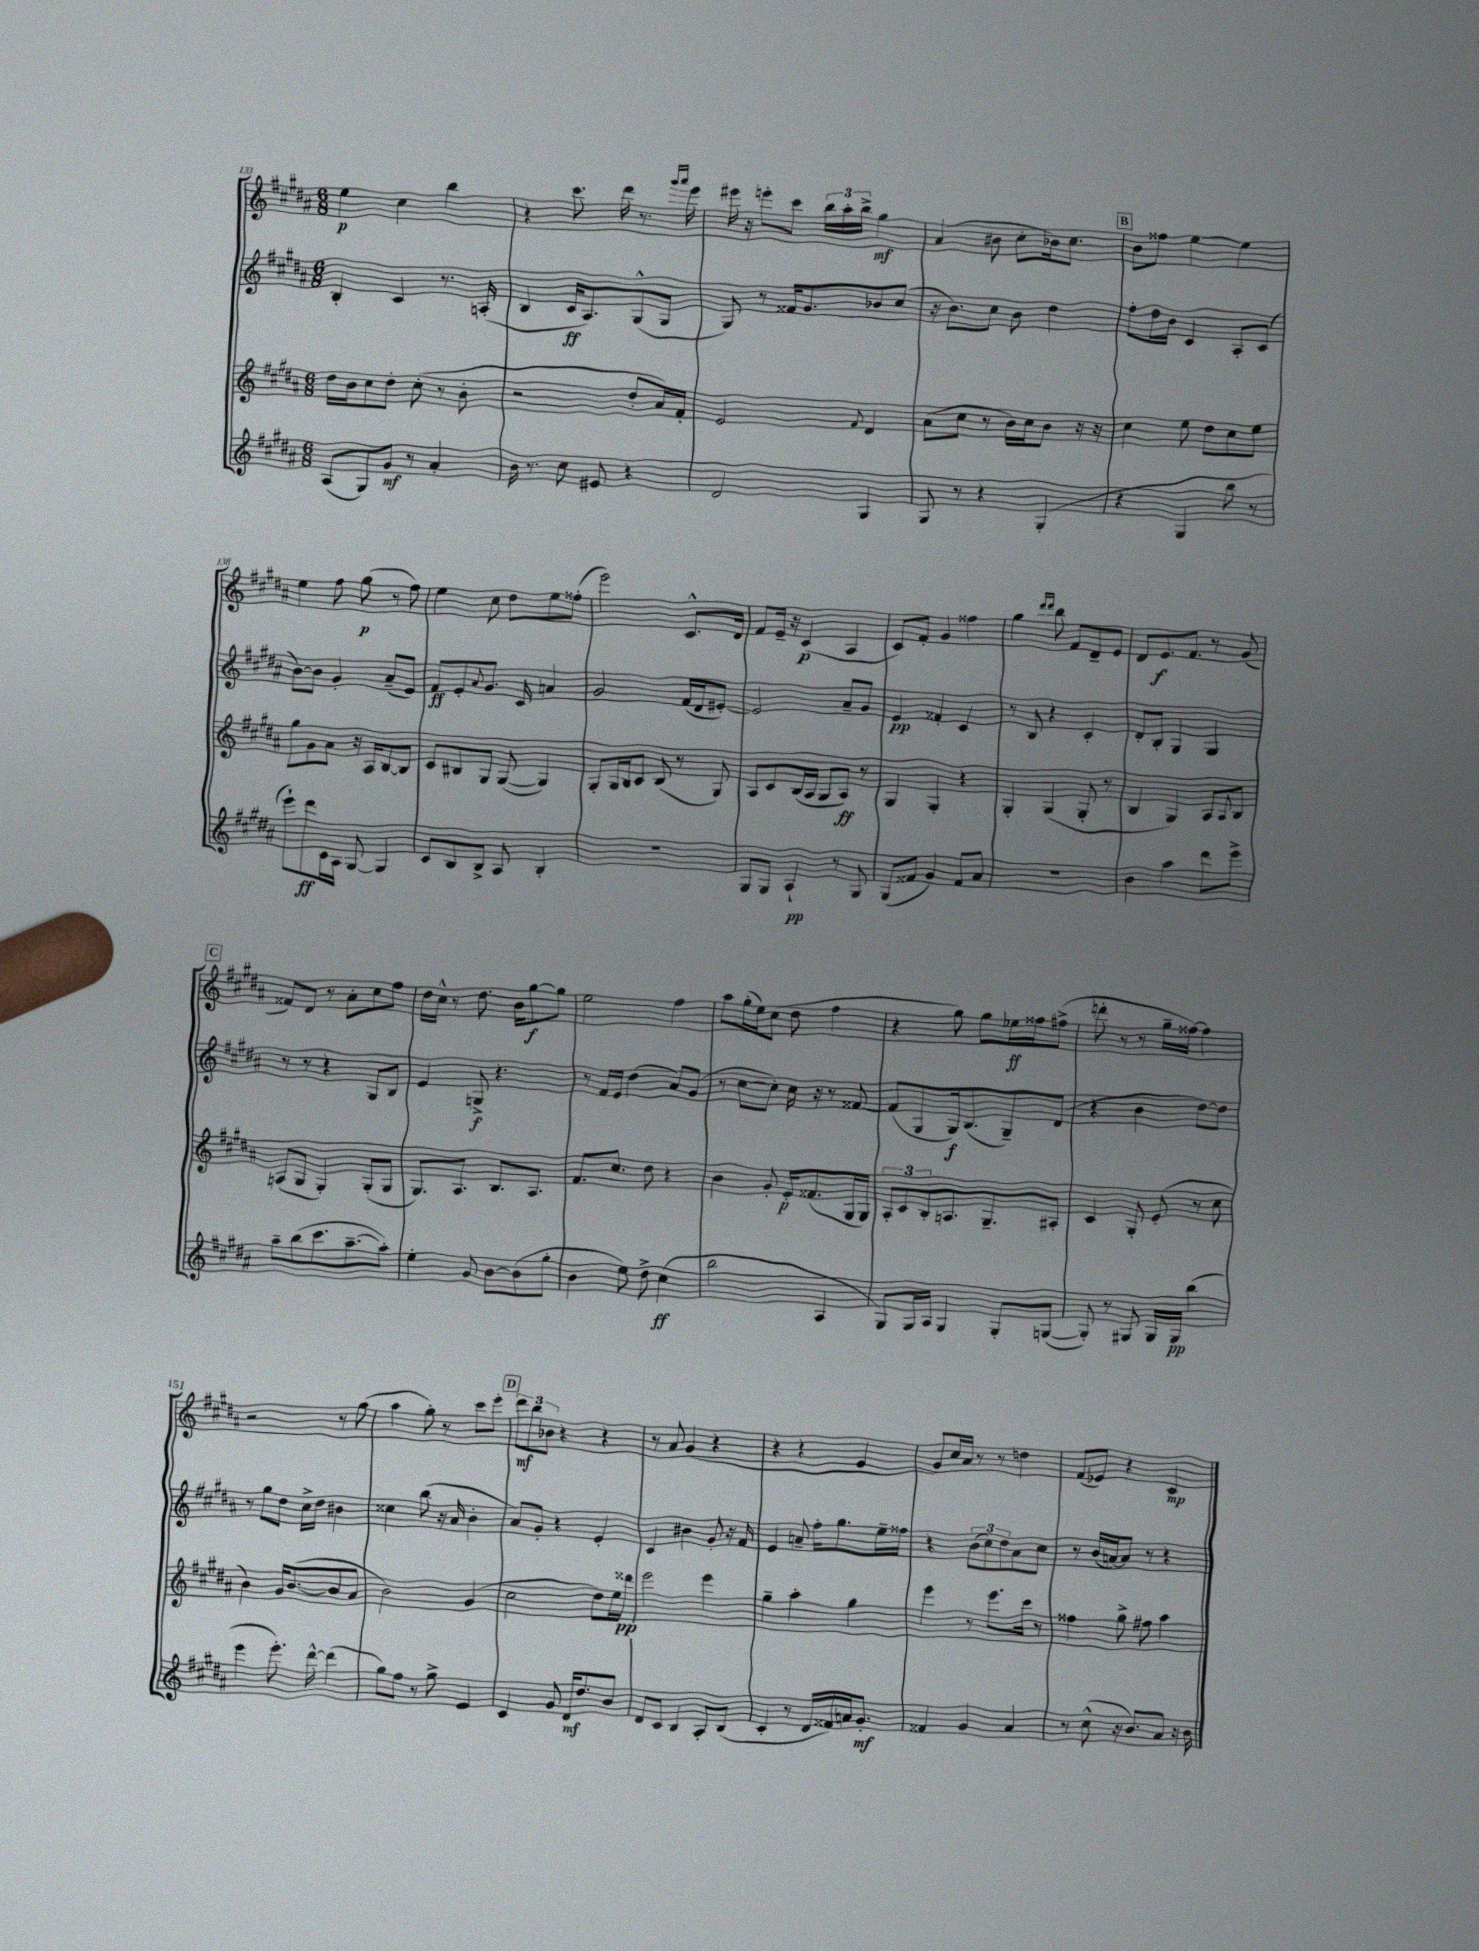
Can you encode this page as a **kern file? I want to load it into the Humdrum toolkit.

**kern	**kern	**kern	**kern
*staff4	*staff3	*staff2	*staff1
*clefG2	*clefG2	*clefG2	*clefG2
*k[f#c#g#d#a#]	*k[f#c#g#d#a#]	*k[f#c#g#d#a#]	*k[f#c#g#d#a#]
*M6/8	*M6/8	*M6/8	*M6/8
(8A#/L	16dd#\LL	4B'/	4ee\
.	16b\J	.	.
8G#/)	8cc#\	.	.
8g#/J	8dd#'\J	4c#/	4cc#\
8r	(8cc#'\	.	.
4a#'/	8r	8.r	4bb\
.	8b'\	.	.
.	.	(16A'/	.
=	=	=	=
16b\	2r	4B/	4r
8.r	.	.	.
8cc#\	.	16c#/LK	8.ccc#\
.	.	8.A#/)	.
8e#/	.	.	.
.	.	.	16ddd#\
4r	8dd#'/L	(8G#^^/	8.r
.	16a#/L)	8G#/J	.
.	.	.	16qqggg#/LL
.	.	.	16qqaaa#/JJ
.	16f#'/JJ	.	16eee\
=	=	=	=
2d#/	2e/	8G#/)	16eee#\
.	.	.	16r
.	.	8r	8eee'\L
.	.	16f##/LK	8ccc#\J
.	.	8.g#/	.
.	.	.	24bb\LL
.	.	.	24aa#'\
.	.	.	24bb^\JJ
.	8qqf#/	.	.
4G#/	4d#/	8b-/	4gg#\
.	.	(8cc#/J	.
=	=	=	=
8G#/	(8a#\L	16r	(4a#/
.	.	8.b\L)	.
8r	8cc#\J	.	.
4r	8r	8cc#\J	8b#\
.	16b\LL)	8b\	8cc#'\L
.	16cc#\J	.	.
(4G#'/	8b\J	4dd#\	16b-\k)
.	.	.	8.cc#\J
.	16r	.	.
.	16r	.	.
=	=	=	=
4r	4cc#\	8ff#'\L	8b\L
.	.	16dd#\L	8ff##\J
.	.	16b\JJ	.
4G#/	8ee\	4c#/	[4ee\
.	8dd#\L	.	.
8bb\	8cc#\	8A#'/L	4ee\]
8r	8ee\J	(8c#/J	.
=	=	=	=
8eee`\L)	8gg#\L	[8b\L)	4ee\
8ddd#\	8g#\	8b\]J	.
16c#\L	8a#\J	4g#'/	8ff#\
16A#\JJ	.	.	.
[8G#/	16r	.	(8gg#\
.	16A#/LK	.	.
4G#/]	[8B/	(8a#~/L	8r
.	8B/]J	8e/J)	8ff#\)
=	=	=	=
8c#/L	8c#/L	8f#/L	4ee\
8B/	8B#/	8e'/	.
.	.	8qqa#/	.
8B^/J	8G#/J	8.g#/J	8cc#\
8A#/	([8G#/	.	8dd#\L
.	.	16c#/	.
4B'/	4G#/])	4a/	8ee\
.	.	.	(8ff##'\J
=	=	=	=
2.r	8G#'/L	2g#/	2eee\)
.	16G#/L	.	.
.	16B/J	.	.
.	8c#/J	.	.
.	(8B/	.	.
.	8r	(16f#/LL	8.c#^^/L
.	.	16d#/J	.
.	8G#/)	[8e#'/J)	.
.	.	.	16d#/Jk
=	=	=	=
8G#/L	8A#/L	2e#/]	8f#/L
8G#/J	8c#/	.	16e~/Jk
.	.	.	16r
4A#`/	(16B/L	.	(4c#/
.	16A#/JJ	.	.
.	8G#/L	.	.
8r	8A#/J)	8a#~/L	4A#/
8G#/	8r	8g#/J	.
=	=	=	=
(8G#/L	4G#/	4e/	8c#/L)
8f##/J	.	.	8f#'/J
4g#/)	4G#'/	4f##'/	4g#/
8f##/L	4r	4c#/	4ff##\
8a#/J	.	.	.
=	=	=	=
2.r	4G#'/	8r	4gg#\
.	.	8B/	.
.	.	.	16qqddd#/LL
.	.	.	16qqddd#/JJ
.	(4G#/	4r	8bb\
.	.	.	8f#/L
.	8G#'/	4c#'/	8d#~/
.	8r	.	8e/J
=	=	=	=
4b\	4B/	8d#'/L	8d#/L
.	.	8B'/J	8.e/
4aa#\	4G#/)	4G#/	.
.	.	.	8.f#/J
8ddd#\L	8A#/L	4G#/	8r
.	8qqA#/	.	.
8eee^\J	8B/J	.	(8g#/
=	=	=	=
8aa#~\L	(8A/L	8r	8f##/L)
(8bb\	8G#/J	8r	8d#/J
8.ccc#\	4G#'/)	4r	8r
.	.	.	8a#'\L
[8.aa#~\	.	.	.
.	(8G#'/L	8G#/L	8cc#\
8aa#'\]J)	8G#/J	8B/J	8ff#\J
=	=	=	=
4ee'\	8.G#/L)	4e/	16dd#\LL
.	.	.	16cc#^^\JJ
.	.	.	8r
.	8.A#/J	.	.
8g#/	.	8G^/	8.dd#\
[8b\L	8.B/L	4.r	.
.	.	.	16b\LK
(8b\]	.	.	[8gg#\
.	8.A#/J	.	.
8gg#'\J	.	.	8gg#\]J
=	=	=	=
4b\	8.f#/L	8r	2ee\
.	.	16f#/LL	.
.	8.cc#/J	16e/JJ	.
8ee\)	.	(4dd#\	.
8dd#^\	8dd#\	.	.
(4cc#\	4r	8a#/L)	4ff#\
.	.	(8g#/J	.
=	=	=	=
2bb\	4b\	8r	8aa#\L
.	.	[8cc#\L	(16gg#'\L
.	.	.	16ee\J)
.	8g#'/	8cc#'\]J)	(8cc#\J
.	16e'/LK	16cc#\	8dd#\
.	(8.f##/	16r	.
4A#/	.	8r	4ff#\
.	16G#/L	[8f##/	.
.	16G#/JJ)	.	.
=	=	=	=
8G#/L)	12A#'/L	(8f##/]L	4r
.	12c#/	.	.
16G#/L	.	8G#/	.
.	12B'/	.	.
16A#/JJ	.	.	.
4G#/	8.A/	16G#/k)	8gg#\)
.	.	(8.B/	.
.	.	.	8gg#\L
.	8.G#~/	.	.
8G#'/L	.	8G#~/)	16ee-\L
.	.	.	16ff##\J
([8G/J	8A#'/J	(8d#/J	(8ff#^\J
=	=	=	=
8G'/])	4c#/	4r	8ddd'\
8r	.	.	8r
8G#/	8G#'/	4b\	8r
16G#/LL	(8e'/	.	16gg#~\LL
16G#/JJ	.	.	[16ff##\JJ)
(4bb\	8r	[8dd#\L)	4ff##\]
.	8cc#\	8dd#\]J	.
=	=	=	=
4eee\	4b\)	8r	2r
.	.	8gg#\L	.
8.eee'\)	16g#/LK	8dd#\J	.
.	([8.b/	.	.
.	.	16cc#^\LL	.
[16ddd#^^\	.	16dd#\JJ	.
(4ddd#\]	8b/]	4b#\	8r
.	8a#/J	.	(8gg#\
=	=	=	=
8gg#\L)	2b\)	4cc##\	4aa#\
8ff#\J	.	.	.
8r	.	(8bb\	8gg#'\)
8gg#^\	.	16r	8r
.	.	16a#/	.
4e/	(4g#/	4b'\	8ccc#\L
.	.	.	8eee'\J
=	=	=	=
4c#/	2cc#\	8a#/L)	12ddd#\L
.	.	.	12bb\
.	.	8g#'/J	.
.	.	.	12b-\J
8g#/	.	4r	4r
16d#/LK	.	.	.
8.dd#/	.	.	.
.	8dd#\L)	4e'/	4r
8b/J	16ee\L	.	.
.	16ddd##\JJ	.	.
=	=	=	=
8d#/L	2eee\	4c#/	8r
8c#/J	.	.	8a#/
4B/	.	4b#\	(4g#/
8A#'/L	4eee\	8g#'/	4r
(8B/J	.	16r	.
.	.	16f#/	.
=	=	=	=
4c#'/	4gg#~\	4e/	4r
8r	4aa#'\	8a~/	4r
16d#/LL	.	16ff#'\LK	.
16f##/)	.	8.gg#\	.
16a/J	4gg#\	.	4e/
8.g#'/J	.	.	.
.	.	16ee~\L	.
.	.	16ff##\JJ	.
=	=	=	=
4f##/	4eee\	4r	8g#/L)
.	.	.	16cc#/L
.	.	.	16a#/JJ
4g#/	8r	(12b\L	8r
.	.	12cc#\)	.
.	8.eee\L	.	8r
.	.	12dd#\	.
4a#/	.	8a#\	4dd\
.	16ccc#\Jk	.	.
.	8r	8cc#\J	.
=	=	=	=
8r	4ff##\	8r	(8f#/L
(8cc#^^\	.	(16b/LL	8e-/J)
.	.	[16a/J)	.
16r	8gg#^\	8a/]J	4r
8.b/L)	.	.	.
.	8ff#\	8r	.
8a#/J	4aa#\	4r	4c#/
16r	.	.	.
16b\	.	.	.
==	==	==	==
*-	*-	*-	*-
